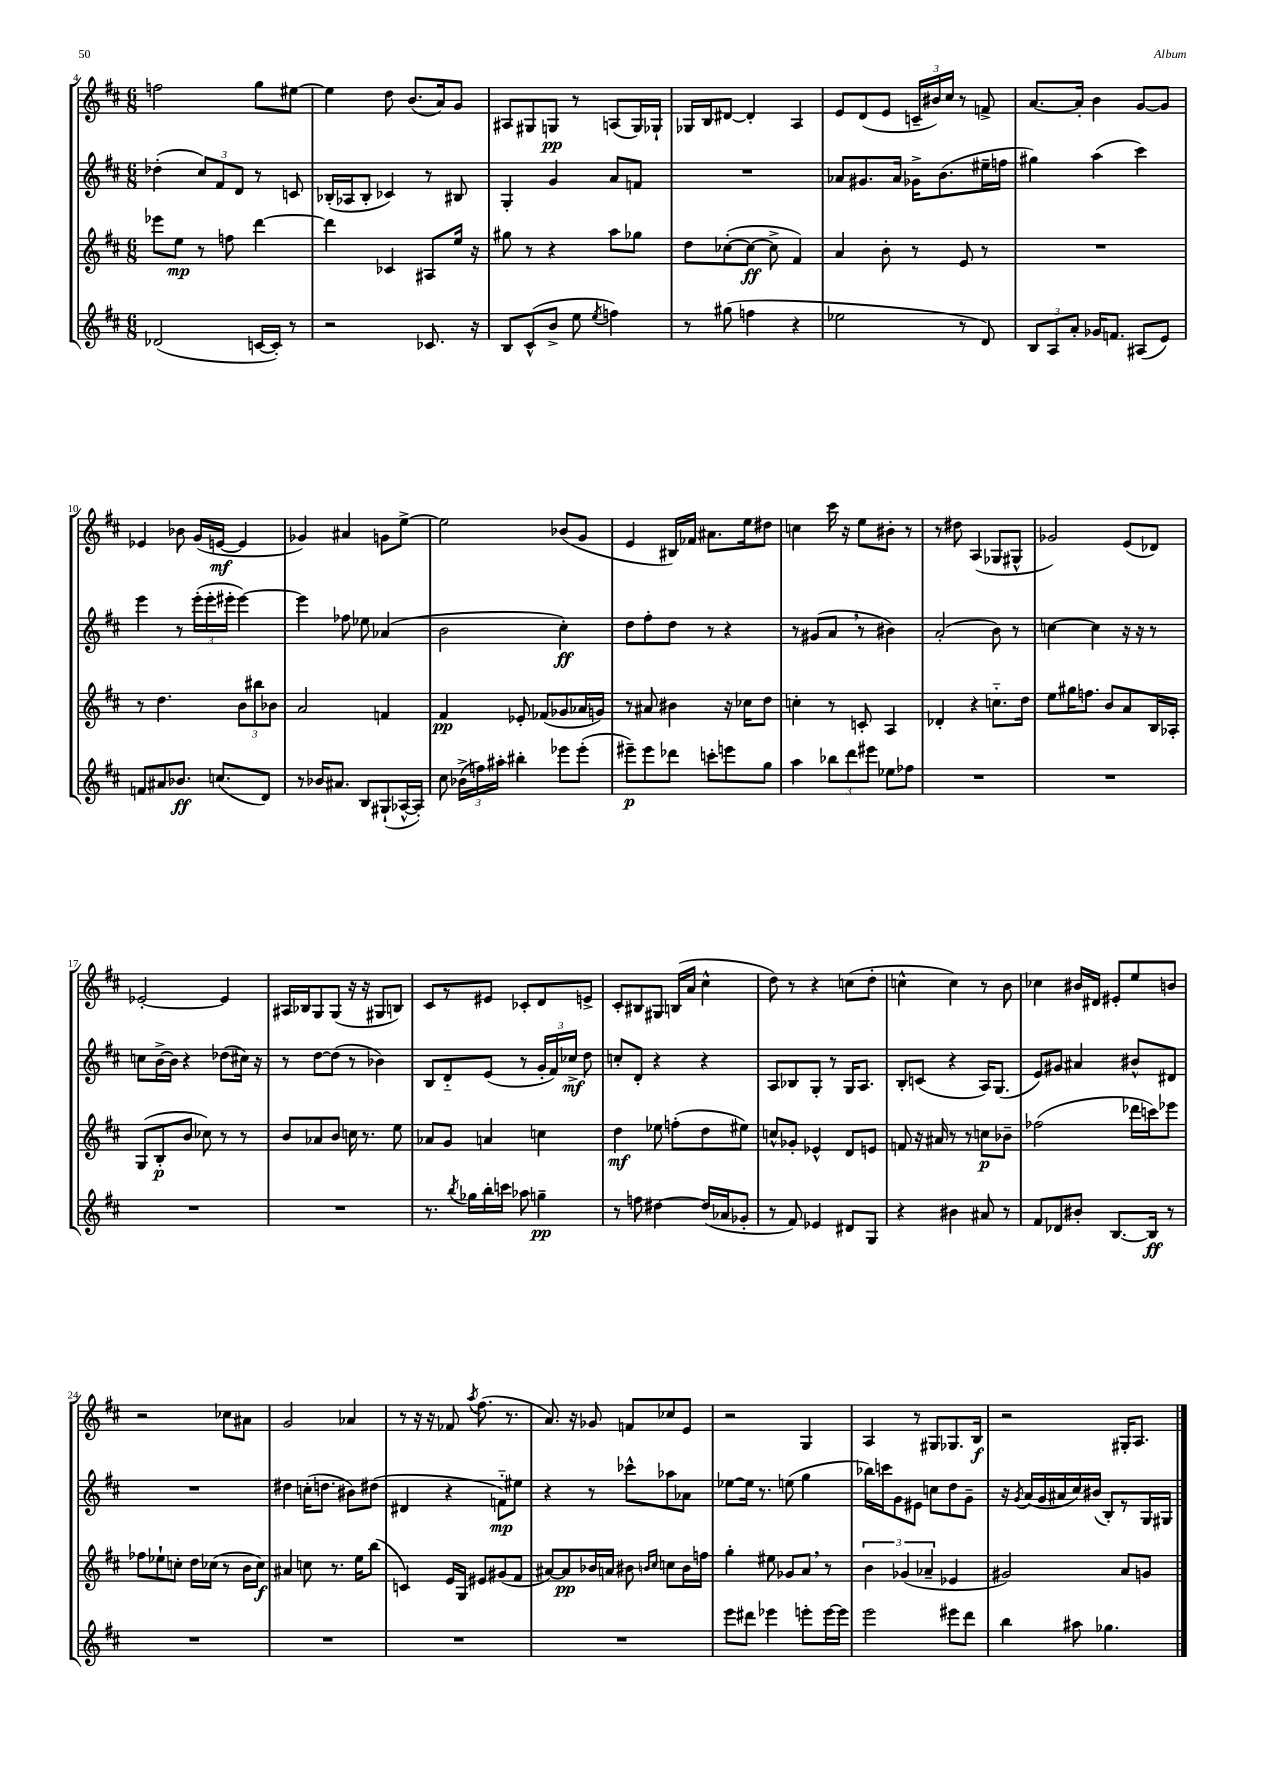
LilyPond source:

<<
\new StaffGroup <<
\new Staff = "s0" {
    \clef treble \key d \major \numericTimeSignature \time 6/8
    \autoBeamOff f''2 g''8[ eis''8]~ |
    eis''4 d''8 b'8.[( a'16) g'8] |
    ais8[ gis8 g8]\pp r8 a8[( g16) ges16]-! |
    ges16[ b16 dis'8]~ dis'4-. a4 |
    e'8[ d'8( e'8] \tuplet 3/2 { c'16[-- bis'16) cis''16] } r8 f'8-> |
    a'8.[~ a'16]-. b'4 g'8[~ g'8] |
    ees'4 bes'8 g'16[( e'16]~\mf e'4 |
    ges'4) ais'4 g'8[ e''8]~-> |
    e''2 bes'8[( g'8] |
    e'4 bis16[) fes'16] ais'8.[ e''16 dis''8] |
    c''4 cis'''16 r16 e''8[ bis'8]-. r8 |
    r8 dis''8 a4( ges8[ gis8]-^ |
    ges'2) e'8[( des'8]) |
    ees'2~-. ees'4 |
    ais16[ bes16 g8 g8]( r16 r16 gis8[ b8]) |
    cis'8[ r8 eis'8] ces'8[-. d'8 e'8]-> |
    cis'8[-. bis8 gis8] b16[( a'16] cis''4-^ |
    d''8) r8 r4 c''8[( d''8]-. |
    c''4-^ c''4) r8 b'8 |
    ces''4 bis'16[ dis'16] eis'8[-. e''8 b'8] |
    r2 ces''8[ ais'8] |
    g'2 aes'4 |
    r8 r16 r16 fes'8 \acciaccatura { a''8 } fis''8.( r8. |
    a'8.) r16 ges'8 f'8[ ces''8 e'8] |
    r2 g4 |
    a4 r8 gis8[ ges8. b16]\f |
    r2 gis16[-. a8.] \bar "|." |
}
\new Staff = "s1" {
    \clef treble \key d \major \numericTimeSignature \time 6/8
    \autoBeamOff des''4-.( \tuplet 3/2 { cis''8[) fis'8 d'8] } r8 c'8 |
    bes16[-.( aes16 bes8]-. ces'4) r8 bis8 |
    g4-. g'4 a'8[ f'8] |
    R2. |
    aes'8[ gis'8. aes'16] ges'16[-> b'8.( eis''16-- f''16] |
    gis''4) a''4( cis'''4) |
    e'''4 r8 \tuplet 3/2 { e'''16[-.( e'''16-. eis'''16]-. } eis'''4~) |
    eis'''4 fes''8 ees''8 aes'4( |
    b'2 cis''4-.\ff) |
    d''8[ fis''8-. d''8] r8 r4 |
    r8 gis'8[( a'8] \breathe r8 bis'4) |
    a'2-.( b'8) r8 |
    c''4~ c''4 r16 r16 r8 |
    c''8[ b'16~-> b'16] r4 des''8[( cis''16]) r16 |
    r8 d''8[~ d''8]( r8 bes'4) |
    b8[ d'8-_ e'8]( r8 \tuplet 3/2 { g'16[-. fis'16) ces''16]->\mf } d''8 |
    c''8[-. d'8]-. r4 r4 |
    a8[ bes8 g8]-. r8 g16[ a8.] |
    b8[-. c'8]( r4 a16[) g8.]( |
    e'8[) gis'8] ais'4 bis'8[-^ dis'8] |
    R2. |
    dis''4 c''16[-.( d''8.] bis'8[) dis''8]( |
    dis'4 r4 f'8[-_\mp) eis''8] |
    r4 r8 ces'''8[-^ aes''8 aes'8] |
    ees''8[~ ees''16] r8. e''8( g''4 |
    bes''16[) c'''16 g'8 eis'8] c''8[ d''8 g'8]-- |
    r16 \acciaccatura { g'8 } a'16[( g'16 ais'16 cis''16) bis'16]( b8[-.) r8 g16 gis16] \bar "|." |
}
\new Staff = "s2" {
    \clef treble \key d \major \numericTimeSignature \time 6/8
    \autoBeamOff ees'''8[ e''8]\mp r8 f''8 d'''4~ |
    d'''4 ces'4 ais8[ e''16] r16 |
    gis''8 r8 r4 a''8[ ges''8] |
    d''8[ ces''8~-.( ces''8]~\ff ces''8-> fis'4) |
    a'4 b'8-. r8 e'8 r8 |
    R2. |
    r8 d''4. \tuplet 3/2 { b'8[ bis''8 bes'8] } |
    a'2 f'4 |
    fis'4\pp ees'8-. fes'8[( ges'8 aes'16 g'16]) |
    r8 ais'8 bis'4 r16 ces''16[ d''8] |
    c''4-. r8 c'8-. a4 |
    des'4-. r4 c''8.[-_ d''16] |
    e''8[ gis''16 f''8.] b'8[ a'8 b16 aes16]-. |
    g8[( b8-.\p b'8] ces''8) r8 r8 |
    b'8[ aes'8 b'8] c''16 r8. e''8 |
    aes'8[ g'8] a'4 c''4 |
    d''4\mf ees''8 f''8[-.( d''8 eis''8]) |
    c''8[-^ ges'8]-. ees'4-^ d'8[ e'8] |
    f'8 r16 ais'16 r8 r8 c''8[\p bes'8]-- |
    fes''2( des'''16[ c'''16) ees'''8] |
    fes''8[ ees''8-! c''8]-. d''16[ ces''16]( r8 b'16[ ces''16]\f) |
    ais'4 c''8 r8. e''16[ b''8]( |
    c'4) e'16[ g16] eis'8[ gis'8( fis'8] |
    ais'8[~) ais'8\pp bes'16 a'16] bis'8 \grace { b'16[ cis''16] } c''8[ b'16 f''16] |
    g''4-. eis''8 ges'8[ a'8] \breathe r8 |
    \tuplet 3/2 { b'4 ges'4( aes'4-- } ees'4 |
    gis'2) a'8[ g'8] \bar "|." |
}
\new Staff = "s3" {
    \clef treble \key d \major \numericTimeSignature \time 6/8
    \autoBeamOff des'2( c'16[~ c'16]-.) r8 |
    r2 ces'8. r16 |
    b8[ cis'8-^( b'8]-> e''8 \acciaccatura { e''8 } f''4) |
    r8 gis''8( f''4 r4 |
    ees''2 r8 d'8) |
    \tuplet 3/2 { b8[ a8 a'8]-. } ges'16[ f'8.] ais8[( e'8]) |
    f'8[ ais'8 bes'8.]\ff c''8.[( d'8]) |
    r8 bes'16[ ais'8.] b8[ gis8-!( aes16~-^ aes16]-.) |
    cis''8 \tuplet 3/2 { bes'16[->( f''16) ais''16]-. } bis''4-. ees'''8[ ees'''8]-.( |
    eis'''8[--\p) eis'''8 des'''8] c'''8[-. e'''8 g''8] |
    a''4 \tuplet 3/2 { bes''8[ d'''8 eis'''8] } ees''8[ fes''8] |
    R2. |
    R2. |
    R2. |
    R2. |
    r8. \acciaccatura { b''8 } ges''16[ b''16-. c'''16] aes''8 g''4--\pp |
    r8 f''8 dis''4~ dis''16[( aes'16 ges'8]-. |
    r8 fis'8) ees'4 dis'8[ g8] |
    r4 bis'4 ais'8 r8 |
    fis'8[ des'8 bis'8]-. b8.[~ b16]\ff r8 |
    R2. |
    R2. |
    R2. |
    R2. |
    e'''8[ dis'''8] ees'''4 e'''8[-. e'''16~ e'''16] |
    e'''2 eis'''8[ d'''8] |
    b''4 ais''8 ges''4. \bar "|." |
}
>>
>>
\layout { \context { \Score currentBarNumber = #4 } }
